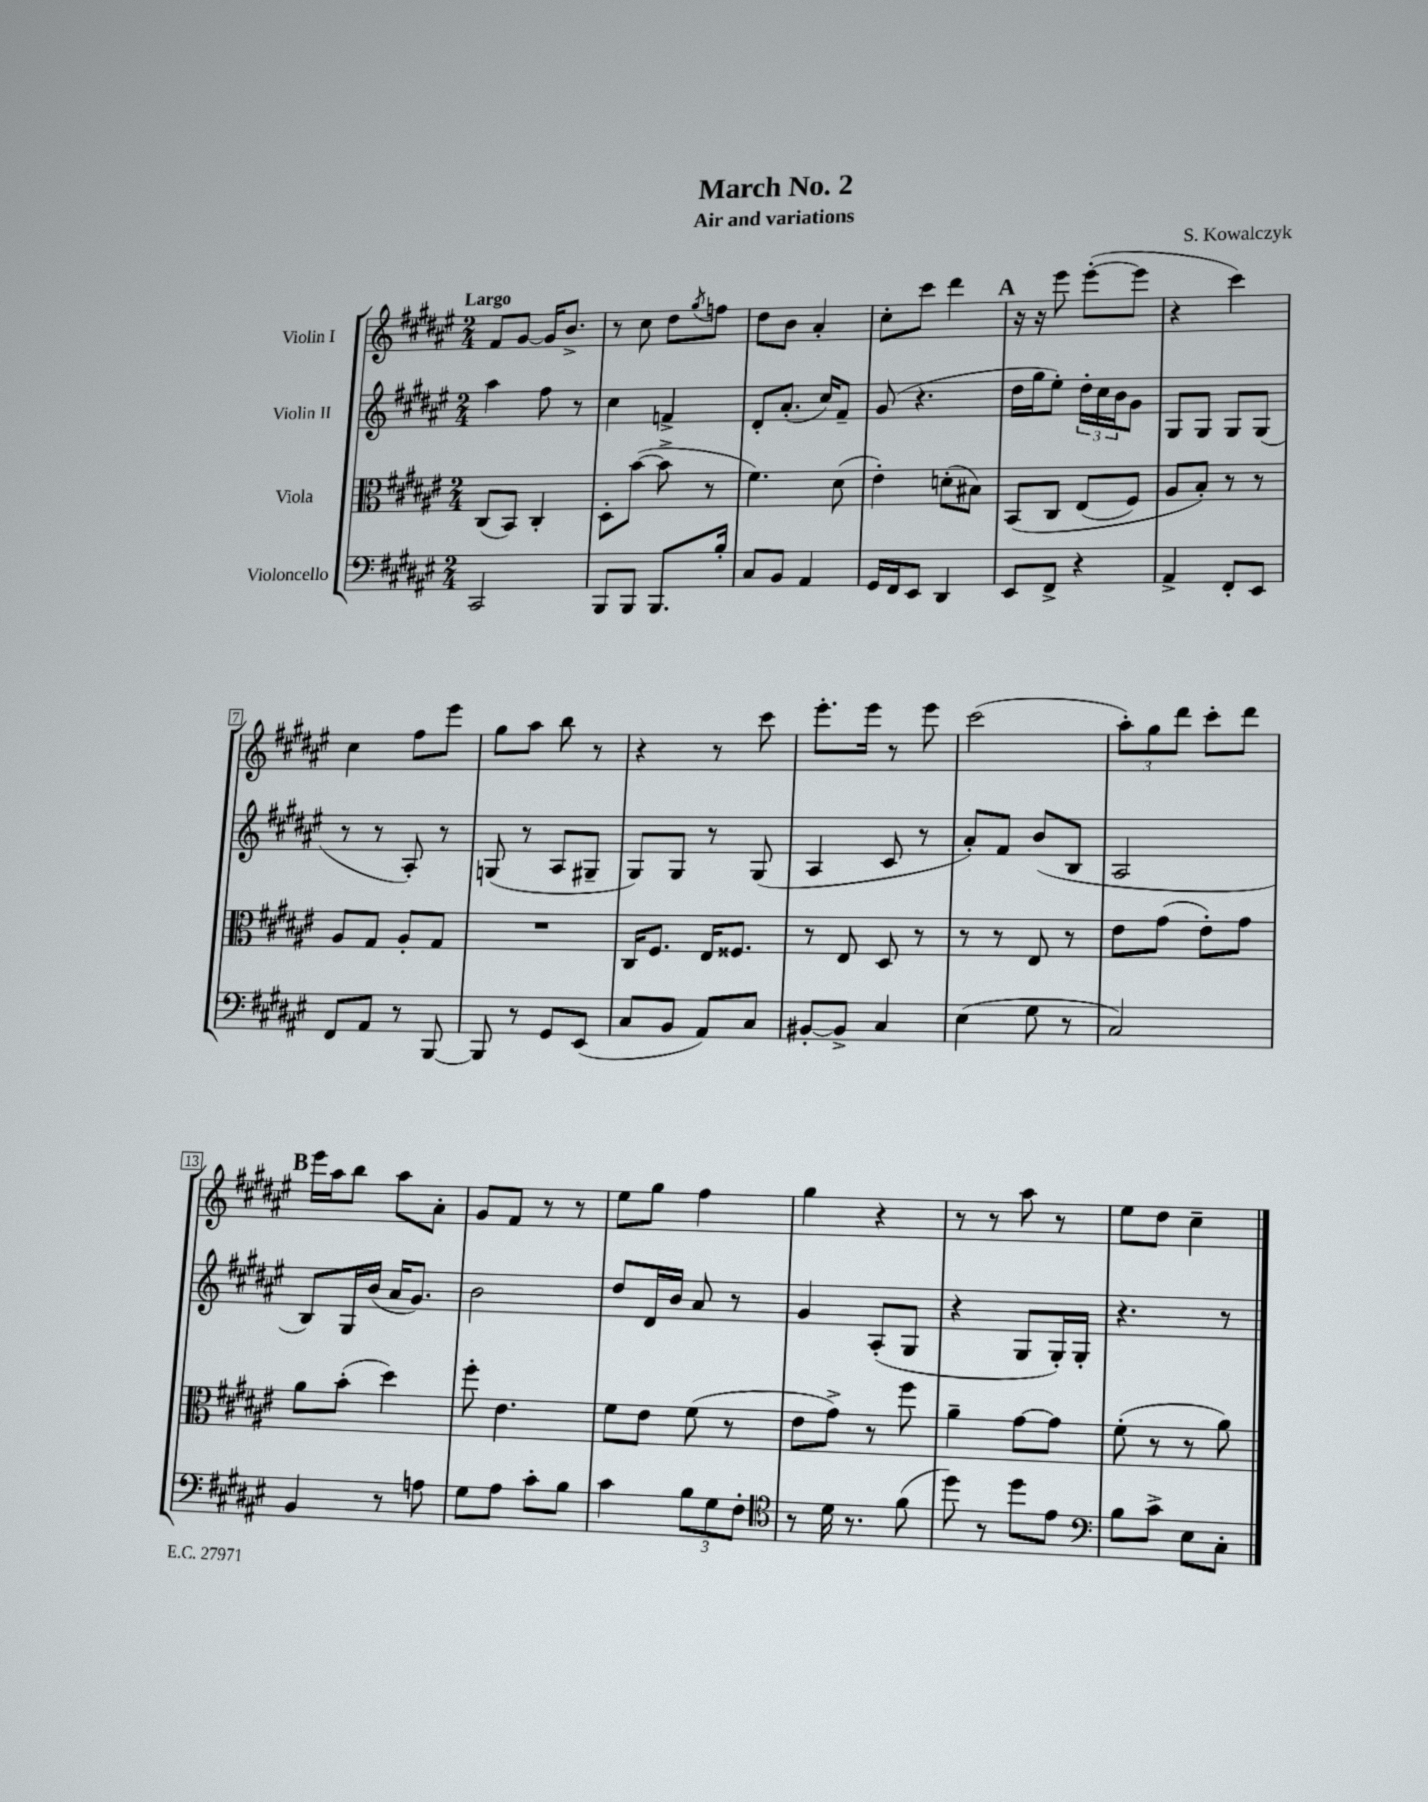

**kern	**kern	**kern	**kern
*staff4	*staff3	*staff2	*staff1
*clefF4	*clefC3	*clefG2	*clefG2
*k[f#c#g#d#a#e#]	*k[f#c#g#d#a#e#]	*k[f#c#g#d#a#e#]	*k[f#c#g#d#a#e#]
*M2/4	*M2/4	*M2/4	*M2/4
2CC#	(8C#	4aa#	8f#
.	8BB)	.	[8g#
.	4C#'	8ff#	16g#]
.	.	.	8.b^
.	.	8r	.
=	=	=	=
8BBB	8D#'	4cc#	8r
8BBB	([8b	.	8cc#
8.BBB	8b^]	4f^	8dd#
.	.	.	8qgg#
.	8r	.	8ff
16B'	.	.	.
=	=	=	=
8C#	4.f#)	8d#'	8dd#
8BB	.	(8.a#'	8b
4AA#	.	.	4a#'
.	.	16cc#)	.
.	(8d#	8f#~	.
=	=	=	=
16GG#	4e#')	(8g#	8cc#'
16FF#	.	.	.
8EE#	.	4.r	8ccc#
4DD#	(8d'	.	4ddd#
.	8B#)	.	.
=	=	=	=
8EE#	&(8BB	16dd#	16r
.	.	16gg#	16r
8FF#^	8C#	8ee#')	8eee#
4r	(8E#	24dd#'	([8eee#'
.	.	24cc#	.
.	.	24b	.
.	8F#)	8g#	8eee#]
=	=	=	=
4AA#^	8A#	8G#	4r
.	8B'&)	8G#	.
8FF#'	8r	8G#	4ccc#)
8EE#	8r	(8G#	.
=	=	=	=
8FF#	8A#	8r	4cc#
8AA#	8G#	8r	.
8r	8A#'	8A#')	8ff#
[8BBB	8G#	8r	8eee#
=	=	=	=
8BBB]	2r	(8G	8gg#
8r	.	8r	8aa#
8GG#	.	8A#	8bb
(8EE#	.	8G#~	8r
=	=	=	=
8C#	16C#	8G#)	4r
.	8.F#	.	.
8BB	.	8G#	.
8AA#)	16E#	8r	8r
.	8.F##	.	.
8C#	.	(8G#	8ccc#
=	=	=	=
[8BB#'	8r	4A#	8.eee#'
8BB#^]	8E#	.	.
.	.	.	16eee#
4C#	8D#	8c#	8r
.	8r	8r	8eee#
=	=	=	=
(4E#	8r	8a#')	(2ccc#
.	8r	8f#	.
8G#	8E#	(8b	.
8r	8r	8B	.
=	=	=	=
2C#)	8e#	2A#	12aa#')
.	.	.	12gg#
.	(8g#	.	.
.	.	.	12ddd#
.	8e#')	.	8ccc#'
.	8g#	.	8ddd#
=	=	=	=
4BB	8a#	8B)	16eee#
.	.	.	16aa#
.	(8b'	16G#	8bb
.	.	(16b	.
8r	4dd#)	16a#	8aa#
.	.	8.g#)	.
8A	.	.	8a#'
=	=	=	=
8G#	8ff#'	2b	8g#
8A#	4.e#	.	8f#
8c#'	.	.	8r
8B	.	.	8r
=	=	=	=
4c#	8f#	8dd#	8ee#
.	8e#	16d#	8gg#
.	.	16b	.
12B	(8f#	8a#	4ff#
12G#	.	.	.
.	8r	8r	.
12F#'	.	.	.
=	=	=	=
*clefC4	*	*	*
8r	8e#	4g#	4gg#
16d#	8g#^)	.	.
8.r	.	.	.
.	8r	(8A#'	4r
(8f#	8ff#	8G#	.
=	=	=	=
8dd#)	4a#~	4r	8r
8r	.	.	8r
8dd#	[8g#	8G#	8aa#
8e#	8g#]	16G#')	8r
.	.	16G#'	.
=	=	=	=
*clefF4	*	*	*
8B	(8f#'	4.r	8ee#
8c#^	8r	.	8dd#
8E#	8r	.	4cc#~
8C#'	8a#)	8r	.
==	==	==	==
*-	*-	*-	*-
